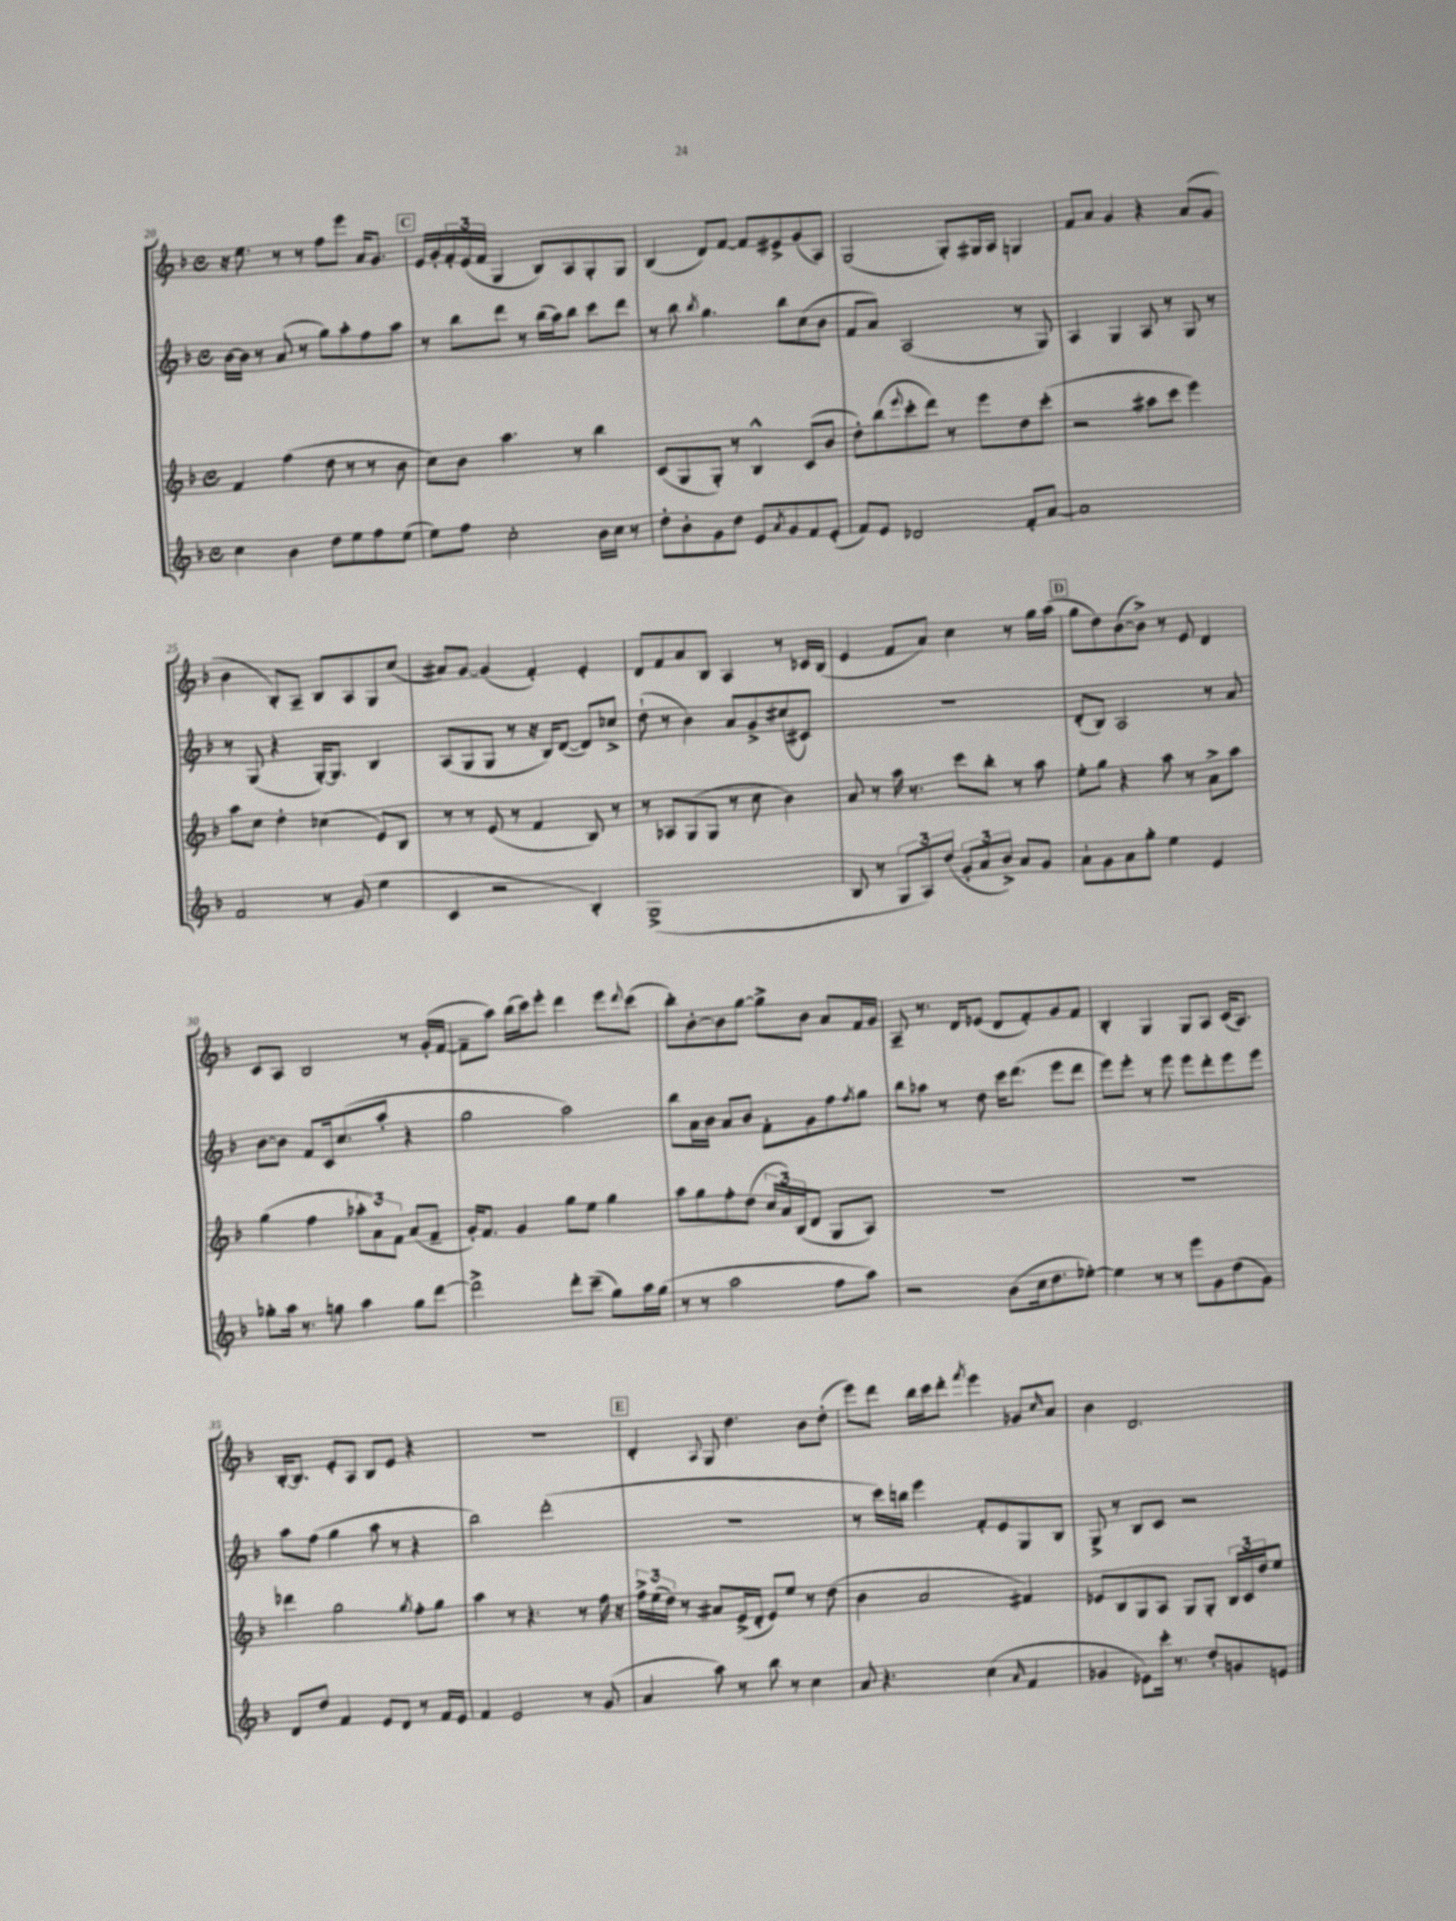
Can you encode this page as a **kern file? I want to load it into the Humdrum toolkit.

**kern	**kern	**kern	**kern
*staff4	*staff3	*staff2	*staff1
*clefG2	*clefG2	*clefG2	*clefG2
*k[b-]	*k[b-]	*k[b-]	*k[b-]
*M4/4	*M4/4	*M4/4	*M4/4
*met(c)	*met(c)	*met(c)	*met(c)
4cc	4f	[16b-	16r
.	.	16b-]	8.ee
.	.	8r	.
4b-	(4ff	(8a	8r
.	.	8r	8r
8dd	8dd	8gg)	8ff
8ee	8r	8aa'	8eee
8ff	8r	8ff	16a
.	.	.	8.g
(8ee	8b-	8aa	.
=	=	=	=
8ee)	8cc)	8r	16e
.	.	.	16g'
8ff	8b-	8bb-	24f'
.	.	.	(24e
.	.	.	24f
2cc'	4.aa	8ddd	4G
.	.	8r	.
.	.	(16bb-	8B-)
.	.	16aa)	.
.	8r	8bb-	8A
16b-	4bb-	8ccc	8G'
16cc	.	.	.
8r	.	8ddd	8G
=	=	=	=
8dd'	(8c	8r	(4B-
8b-'	8G	8bb-	.
.	.	8qbb-	.
8g	8G')	4.gg	8d)
8dd	8r	.	[8f
8e	4B-^^	.	8f]
8qa	.	.	.
8g	.	8bb-	8e#^
8f	(8c	(8cc	(8g
(8e'	8b-	8b-	8A)
=	=	=	=
8f)	8dd')	8f	(2G
8e	(8bb-	8a)	.
.	8qqeee	.	.
2d-	8ccc'	(2A	.
.	8ddd)	.	.
.	8r	.	8G')
.	8eee	.	16G#
.	.	.	16A
8f'	8dd	8r	4G
[8a	(8ccc'	8G)	.
=	=	=	=
1a]	2r	4A	8f
.	.	.	8a
.	.	4G	4g
.	8aa#	8A	4r
.	8ccc	8r	.
.	4eee)	8G	(8a
.	.	8r	8g
=	=	=	=
2f	8aa	8r	4b-
.	8cc	(8G	.
.	4dd'	4r	8B-')
.	.	.	8A~
8r	(4cc-	[16G')	8B-
.	.	8.G]	.
(8g	.	.	8A
4ee	8e)	4B-	8G
.	8B-	.	(8cc
=	=	=	=
4c	8r	(8A	8a#)
.	8r	8G	[8g
2r	(8e	8G	(4g]
.	8r	8r	.
.	4f	16r	4f')
.	.	16B-)	.
.	.	([8d	.
4B-')	8B-)	8d])	4e'
.	8r	8cc-^	.
=	=	=	=
(1G^	8r	(8dd`	8d
.	8A-	8r	8f
.	(8G	4b-)	8a
.	8G	.	8B-
.	8r	8a	4A
.	8cc	8g^	.
.	4b-)	(8cc#	8r
.	.	8c#)	16c-
.	.	.	(16B-
=	=	=	=
8B-	8a	1r	4e
8r	8r	.	.
12G	16aa	.	8f
.	8.r	.	.
12A)	.	.	.
.	.	.	8a)
(12dd	.	.	.
12g'	8ccc	.	4cc
12a	.	.	.
.	8bb-'	.	.
12b-^)	.	.	.
8a	8r	.	8r
8g	8aa	.	16gg
.	.	.	(16aa
=	=	=	=
8a`	8ee'	(8d'	8gg
8g	8gg	8B-)	8dd)
8a	4r	2A	([8b-
8gg'	.	.	8b-^])
4ee	8aa	.	8r
.	8r	.	8e
4e	8a^	8r	4d
.	8aa	8a	.
=	=	=	=
8gg-'	(4gg	[8b-	8c
16aa	.	8b-]	8A
8.r	.	.	.
.	4ff	8f	2B-
8gg	.	16c	.
.	.	(8.cc	.
4aa	12aa-'	.	.
.	12a)	.	.
.	.	8aa'	.
.	12f	.	.
8gg	(8a	4r	8r
[8ddd	8f~	.	(16g'
.	.	.	[16f
=	=	=	=
2ddd^]	16g')	2gg	8f~]
.	8.f	.	.
.	.	.	8aa)
.	4g	.	(16bb-
.	.	.	16ccc)
.	.	.	8eee'
8ddd'	8gg	2aa)	4ddd
(8ccc~	8ee	.	.
8gg)	4gg	.	8eee
.	.	.	8qqddd
16aa	.	.	(8ccc
(16gg	.	.	.
=	=	=	=
8r	8aa	8bb-	8bb-')
8r	8gg	16a	[8b-'
.	.	16b-	.
2aa	8ff'	8a	8b-]
.	(8dd	8b-	[8gg
.	24cc	8f'	8gg^]
.	24a)	.	.
.	(24B-	.	.
.	8d	8g	8b-
8ff	8G	8ff	8a
.	.	8qff	.
8aa)	8A)	8gg	16f
.	.	.	16g
=	=	=	=
2r	1r	8bb-	8A~
.	.	8aa-	8.r
.	.	8r	.
.	.	.	16d
.	.	8dd	(8e-
(8b-	.	16ccc	8d
.	.	(8.ddd	.
16cc	.	.	8f')
8.dd	.	.	.
.	.	8eee	8g
[8ee-')	.	8ddd	8f
=	=	=	=
4ee-]	1r	8eee)	4B-'
.	.	8eee'	.
8r	.	8r	4G
8r	.	8eee	.
8eee	.	8eee	8G
8g	.	8ddd'	8A
(8dd	.	8eee	(16c
.	.	.	8.A)
8g)	.	8eee	.
=	=	=	=
8d	4ddd-	8aa	[16B-'
.	.	.	8.B-]
8dd	.	(8ff	.
4f	2gg	4gg	8e'
.	.	.	8A
8e	.	8aa	8B-
8d	.	8r	8e
.	8qgg	.	.
8r	8ff'	4r	4r
16f	8gg	.	.
16e	.	.	.
=	=	=	=
4f	4aa	2bb-)	1r
2e	8r	.	.
.	4.r	.	.
.	.	(2ddd'	.
8r	8r	.	.
(8g	16ff	.	.
.	16r	.	.
=	=	=	=
4a	24ff^	1r	4d'
.	(24ee	.	.
.	24dd)	.	.
.	8r	.	.
.	.	.	8qqA
8aa)	8a#	.	8G
8r	(16e^	.	4.dd
.	16d'	.	.
8bb-	8e)	.	.
8r	8ee	.	.
4cc	8r	.	8b-
.	(8dd	.	(8dd'
=	=	=	=
8a	4b-	8r	8eee)
4.r	.	16ccc)	8ddd
.	.	16bb	.
.	2a	4eee	16bb-
.	.	.	16ccc
.	.	.	8ddd'
.	.	.	8qfff
(4cc	.	8f'	4eee
.	.	8e	.
16qqa	.	.	.
4f	4f#)	8G	8g-
.	.	.	16qqcc
.	.	8B-	8a
=	=	=	=
4g-	8e-	8G^	4b-
.	8B-	8r	.
8e-)	8G	8B-	2.d
16ccc'	8A	8c	.
8.r	.	.	.
.	8G	2r	.
8dd'	8G'	.	.
8g	24B-	.	.
.	24c	.	.
.	24dd	.	.
8e	8ee	.	.
==	==	==	==
*-	*-	*-	*-
